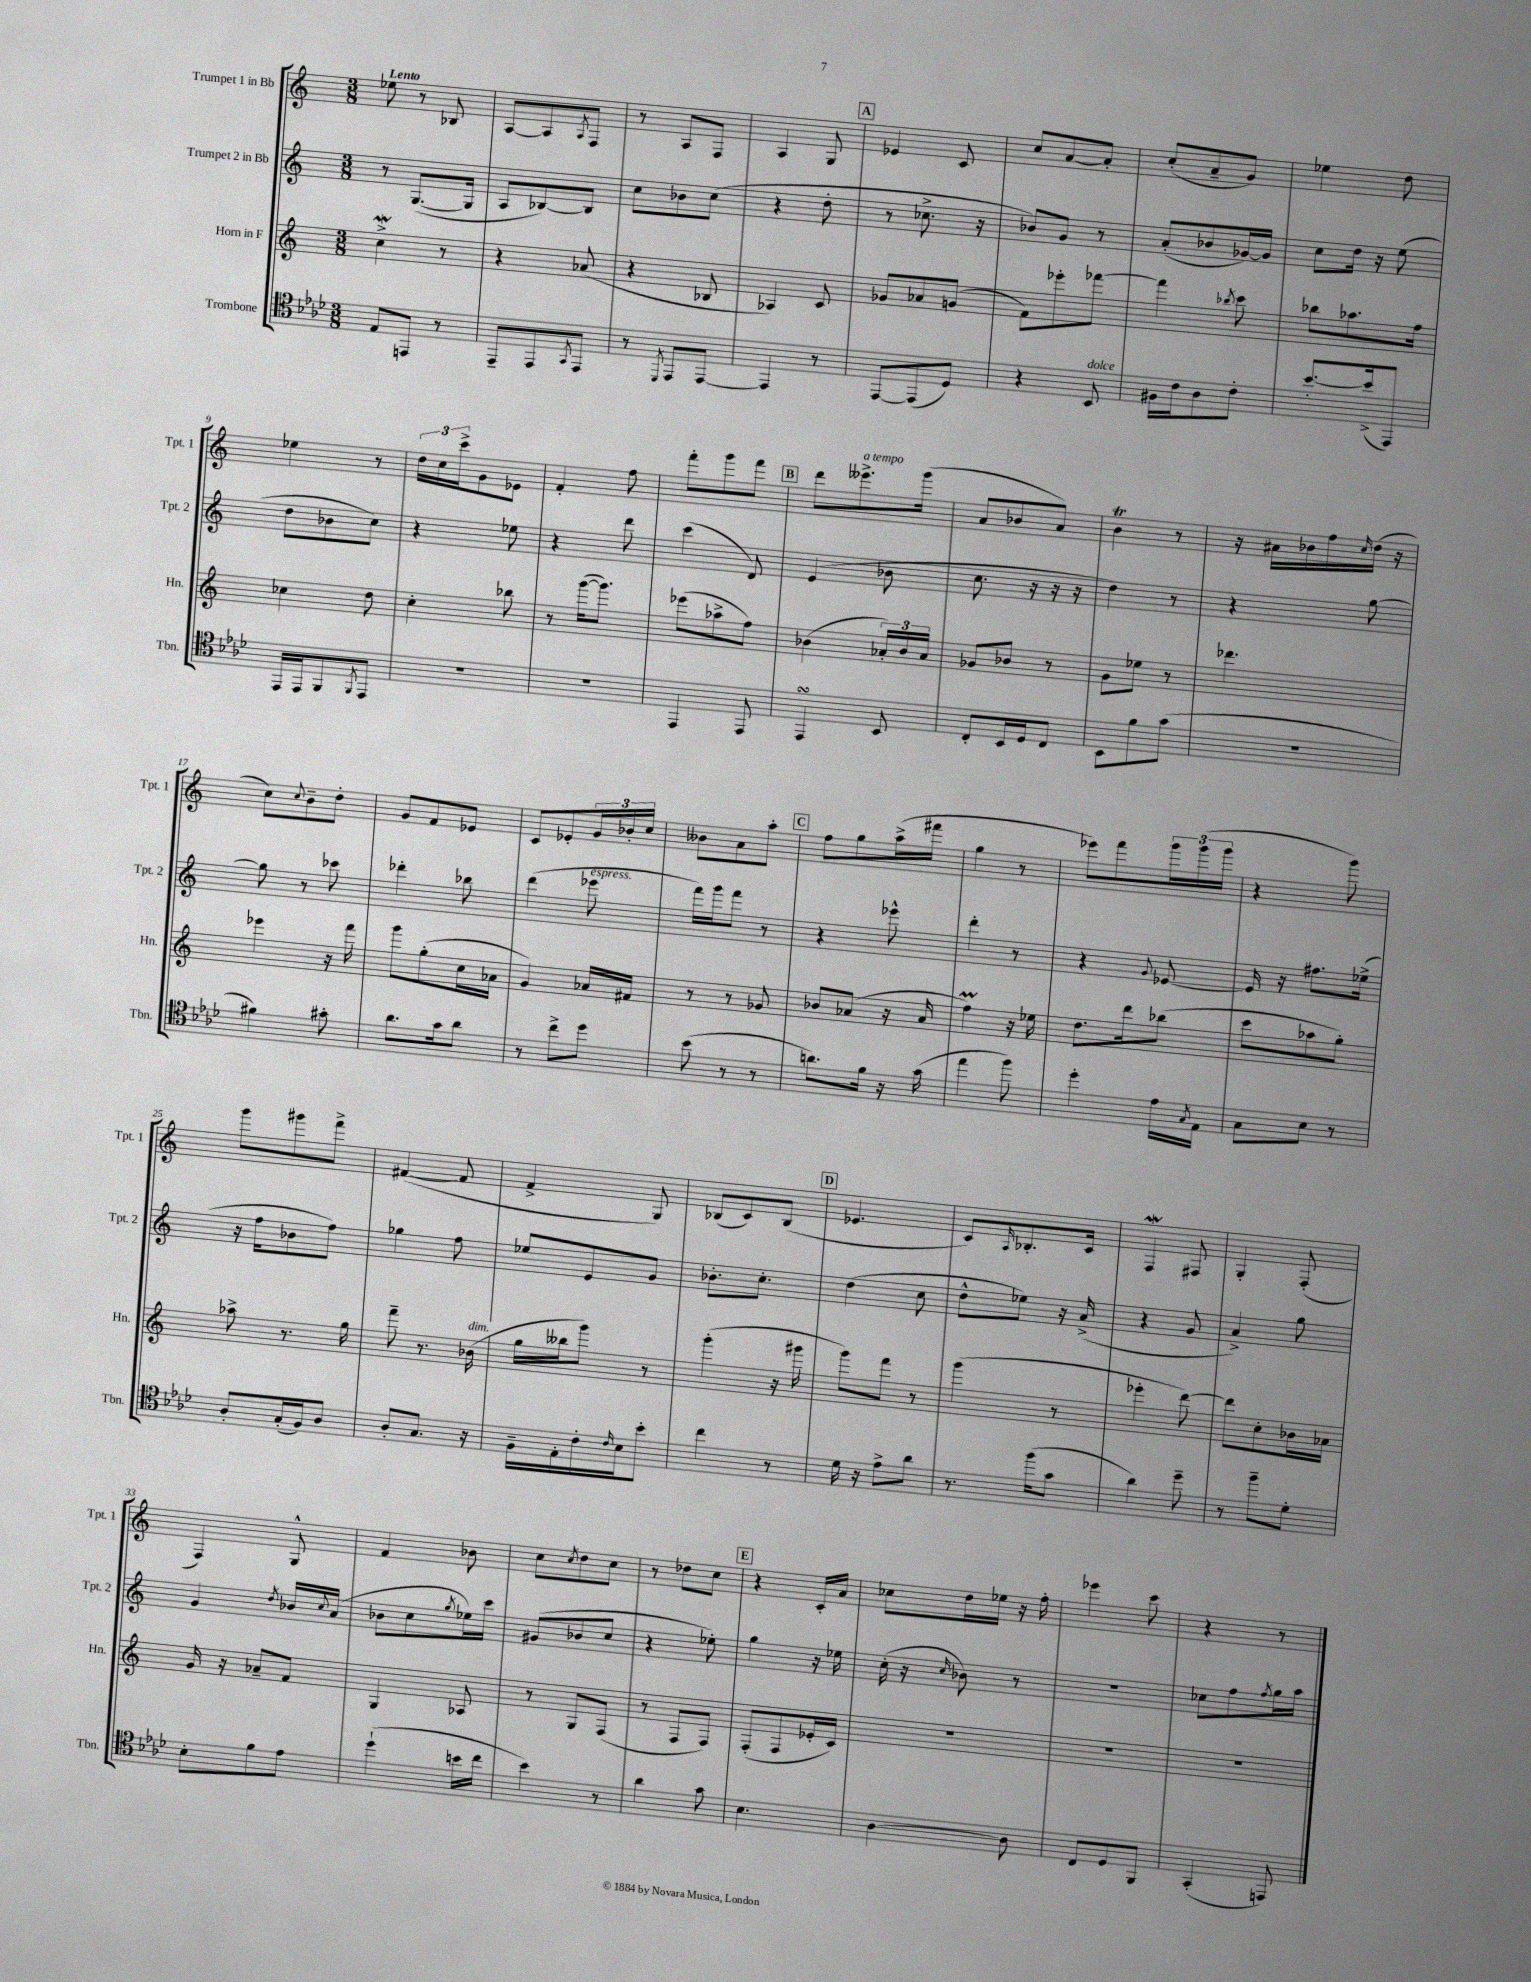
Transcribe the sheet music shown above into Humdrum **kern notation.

**kern	**kern	**kern	**kern
*staff4	*staff3	*staff2	*staff1
*clefC4	*clefG2	*clefG2	*clefG2
*k[b-e-a-d-]	*k[]	*k[]	*k[]
*M3/8	*M3/8	*M3/8	*M3/8
8E-	4cc^	8r	8ee-
8EE	.	([8.G	8r
8r	8r	.	8B-
.	.	16G]	.
=	=	=	=
8EE-~	4r	8A	[8A
8EE-	.	[8B-)	8A]
8qGG	.	.	8qA
8EE-	(8a-	8B-]	8F
=	=	=	=
8r	4r	8cc	8r
8qDD-	.	.	.
8EE-	.	8b-	8A
[8EE-	8B-	(8cc	8F
=	=	=	=
4EE-]	4A-)	4r	4A
8r	8c	8dd'	8G
=	=	=	=
[8EE-	8g-	8r	4e-
(8EE-]	8a-	8.cc-^	.
8D-)	(8g	.	8c
.	.	16r	.
=	=	=	=
4r	8f)	8b-)	8cc
.	8eee-'	8g	[8a
8BB-	[8fff-	8r	8a']
=	=	=	=
16F#	4fff-]	(8a'	(8cc'
16c	.	.	.
8A-	.	8b-	8a~
.	8qbb-	.	.
8c'	8ccc	[16g-)	8g)
.	.	16g-]	.
=	=	=	=
[8.b-'	8bb-	8cc	4ee-
.	8.aa-	16dd	.
(16b-^]	.	16r	.
8EE-)	.	(8ee	8dd
.	16ff	.	.
=	=	=	=
16EE-	4cc-	8dd	4ee-
16EE-	.	.	.
8FF	.	8b-	.
8qFF	.	.	.
8EE-	8dd	8cc)	8r
=	=	=	=
4.r	4cc'	4r	24dd
.	.	.	24cc
.	.	.	24ccc^
.	.	.	8g
.	8bb-	8ee-	8e-
=	=	=	=
4.r	8r	4r	4f'
.	([16ggg	.	.
.	8.ggg])	.	.
.	.	8ddd	8ff
=	=	=	=
4EE-	(8eee-	(4ccc	8fff'
.	8aa-^	.	8ggg
8EE-	8ff)	8d)	8fff
=	=	=	=
4EE-	(4b-	(4e	8ddd
.	.	.	8.eee--^
8BB-	24a-')	8b-	.
.	24b-	.	.
.	.	.	(16ggg
.	24a-	.	.
=	=	=	=
8C'	8g-	8.cc	8a
16BB-	8b-	.	8b-
16D-	.	16r	.
8C	8r	16r	8a)
.	.	16r	.
=	=	=	=
8BB-	8g	4dd)	4b
8f	8ee-	.	.
(8g	8r	8r	8r
=	=	=	=
4.r	4.ddd-	4r	16r
.	.	.	16a#
.	.	.	16b-
.	.	.	16ff
.	.	.	16qqcc
.	.	[8gg	(16dd
.	.	.	16r
=	=	=	=
4f#)	4eee-	8gg]	8cc)
.	.	.	8qqcc
.	.	8r	8b~
8g#'	16r	8ccc-	8dd'
.	16fff	.	.
=	=	=	=
8.a-	8ggg	4ddd-'	8g
.	(8gg'	.	8f
16g	.	.	.
8a-	16cc	8bb-	8e-
.	16a-	.	.
=	=	=	=
8r	4g)	(4ddd	8c
8cc^	.	.	8e-'
8dd-	16a-	8eee-	24g
.	.	.	24b-'
.	16f#	.	.
.	.	.	24cc
=	=	=	=
(8b-	8r	16fff)	8b--
.	.	16ggg	.
8r	8r	8fff	8a
8r	8g-	8r	8aa'
=	=	=	=
8.a)	8b-	4r	8ff
.	(8a-	.	8gg
16f	.	.	.
16r	16r	8eee-^^	(16aa^
(16g	16a-	.	16fff#
=	=	=	=
4ee-	4ff)	4ddd'	4gg
8ff)	16r	8r	8r
.	16ee-	.	.
=	=	=	=
4dd-'	8.dd	4r	8eee-)
.	.	.	8fff
.	16ddd	.	.
.	.	8qqg	.
16e-	(8bb-	[8e-	24ggg
.	.	.	(24ggg
8qG	.	.	.
16E-	.	.	.
.	.	.	24ggg
=	=	=	=
8G	8ccc	16e-]	4r
.	.	16r	.
8B-	8aa-	8.ff#	.
8r	8gg')	.	8ggg)
.	.	(16ee-^	.
=	=	=	=
8A-'	8aa-^	16r	8ggg
.	.	16ff	.
(16G'	8.r	8b-	8ggg#
16F)	.	.	.
8A-	.	8ff)	8fff^
.	16gg	.	.
=	=	=	=
8A-'	8fff~	4gg-	([4f#
8.G	8.r	.	.
.	.	8ff	8f#]
16r	(16b-	.	.
=	=	=	=
16F~	16gg	8ee-	4f^
16E-'	16bb--	.	.
16c'	8ggg)	8e	.
16qqc	.	.	.
16B-	.	.	.
8b-'	8r	8g	8G)
=	=	=	=
4cc	(4ggg'	8.b-'	(8B-
.	.	.	8c)
.	.	8.cc'	.
8r	16r	.	(8B-
.	16ggg#	.	.
=	=	=	=
16d-	8ggg)	(4dd	4.e-
16r	.	.	.
8e-^	8fff	.	.
8a-	8r	8cc	.
=	=	=	=
8.r	(4ggg	8dd^^	8c)
.	.	.	16qqA
.	.	8ee-)	8.B-'
(16ff	.	.	.
8g	8r	16r	.
.	.	(16a^	16c
=	=	=	=
4a-)	4eee-'	4r	4F
8dd-~	[8ddd)	8g	8F#
=	=	=	=
8r	8ddd]	4a^)	4G'
8ff~	8cc'	.	.
8d-'	16b-	8gg	(8F'
.	16a-	.	.
=	=	=	=
8B-'	16g	4g	4F)
.	16r	.	.
8f	8a-~	.	.
.	.	8qdd	.
8e-	8f	16b-	8G^^
.	.	8qqcc	.
.	.	(16a	.
=	=	=	=
(4dd-`	4G	8b-	4f
.	.	8cc	.
.	.	8qgg	.
16b	8A-	16ee-)	8b-
16cc	.	16ccc	.
=	=	=	=
4b-)	8r	(8g#	8cc
.	.	.	8qcc
.	8G	8b-	8dd
8r	(8F	8cc	8cc
=	=	=	=
4a-	8r	4r	8r
.	8F	.	8dd-
8g	8F)	8ee-')	8cc
=	=	=	=
4.B-	(8F'	4gg	4r
.	8F	.	.
.	16e-'	16r	16c'
.	16c)	16ee-	16a
=	=	=	=
[4A-	4.r	(16cc'	8cc-
.	.	16r	.
.	.	16qqcc	.
.	.	8b-)	16dd
.	.	.	16ee-
8A-]	.	8r	16r
.	.	.	16ff'
=	=	=	=
8C	4.r	4.r	4eee-
8D-	.	.	.
8FF	.	.	8ccc
=	=	=	=
(4GG'	4.r	8cc-	4r
.	.	8ff	.
.	.	8qff	.
8EE)	.	16gg	8r
.	.	16aa	.
==	==	==	==
*-	*-	*-	*-
